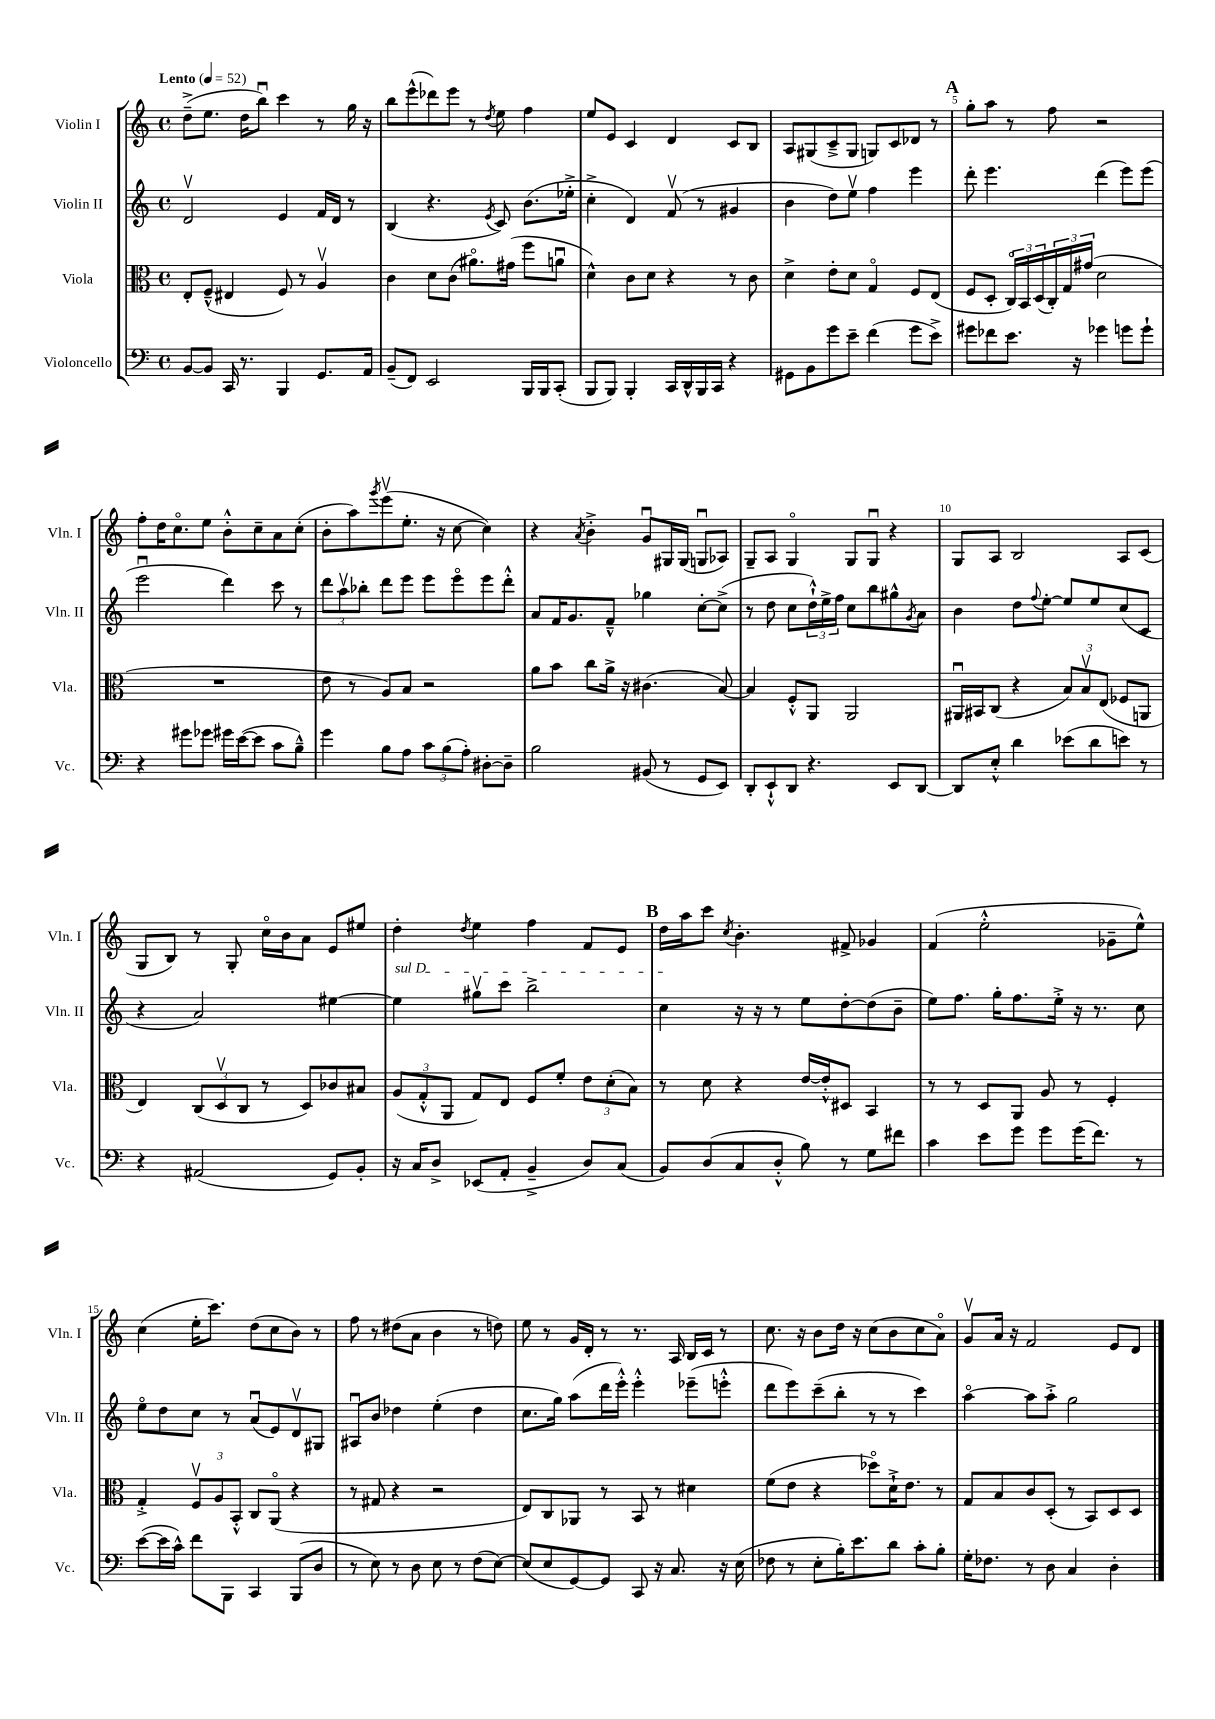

**kern	**kern	**kern	**kern
*part4	*part3	*part2	*part1
*staff4	*staff3	*staff2	*staff1
*I"Violoncello	*I"Viola	*I"Violin II	*I"Violin I
*I'Vc.	*I'Vla.	*I'Vln. II	*I'Vln. I
*clefF4	*clefC3	*clefG2	*clefG2
*k[]	*k[]	*k[]	*k[]
*M4/4	*M4/4	*M4/4	*M4/4
*met(c)	*met(c)	*met(c)	*met(c)
*MM52	*MM52	*MM52	*MM52
=1	=1	=1	=1
!	!	!	!LO:TX:a:B:t=Lento
[8BB/L	8E'/L	2dv/	(8dd~^\L
8BB/J]	(8F~^^/J	.	8.ee\J
16CC/	4E#X/	.	.
8.r	.	.	16dd\KL
.	.	.	8bbu\J)
4BBB/	8F/)	4e/	4ccc\
.	8r	.	.
8.GG/L	4Av/	16f/LL	8r
.	.	16d/JJ	.
.	.	8r	16gg\
16AA/Jk	.	.	16r
=2	=2	=2	=2
(8BB~/L	4c\	(4B/	8bb\L
8FF/J)	.	.	(8eee^^\
2EE/	8d\L	4.r	8ddd-X\)
.	(8c\J	.	8eee\J
.	8.a#X\L)	.	8r
.	.	8qe/	8qdd/
.	.	8c/)	8ee\
.	(16g#X\Jk	.	.
16BBB/LL	8ff\L	(8.b\L	4ff\
16BBB/J	.	.	.
(8CC'/J	8anu\J	.	.
.	.	16ee-X'^\Jk	.
=3	=3	=3	=3
8BBB/L	4d^^\)	4cc'^\	8ee/L
8BBB/J)	.	.	8e/J
4BBB'/	8c\L	4d/)	4c/
.	8d\J	.	.
16CC/LL	4r	(8fv/	4d/
16DD^^/	.	.	.
16BBB/	.	8r	.
16CC/JJ	.	.	.
4r	8r	4g#X/	8c/L
.	8c\	.	8B/J
=4	=4	=4	=4
8GG#X\L	4d^\	4b\	8A/L
8BB\	.	.	(8G#X/
8g\	8e'\L	8dd\L)	8c~^/
8e~\J	8d\J	8eev\J	8G#/J
(4f\	4G/	4ff\	8Gn/L)
.	.	.	8c/
8g\L	8F/L	4eee\	8d-X/J
8e^\J)	(8E/J	.	8r
!!LO:REH:place=s1:t=A
=5	=5	=5	=5
8g#X\L	8F/L	8ddd'\	8gg'\L
8f-X\	8D'/J	4.eee\	8aa\J
8.e\J	24C/LL)	.	8r
.	24BB/	.	.
.	(24D/	.	.
.	24C'/)	.	8ff\
.	24G/	.	.
16r	.	.	.
.	(24g#X/JJ	.	.
4g-X\	2d\	(4ddd\	2r
8gn\L	.	8eee\L)	.
8g`\J	.	(8eee\J	.
!!LO:LB:g=z
=6	=6	=6	=6
4r	1r	2eeeu\	8ff'\L
.	.	.	16dd\K
.	.	.	8.cc\
8g#X\L	.	.	.
8g-X\J	.	.	8ee\J
16g#X\LL	.	4ddd\)	8b'^^\L
([16e\J	.	.	.
8e\J]	.	.	8cc~\
8c\L	.	8ccc\	8a\
8B~^^\J)	.	8r	(8cc'\J
=7	=7	=7	=7
4g\	8e\	12ddd\L	8b'\L
.	.	12aav\	.
.	8r	.	8aa\)
.	.	12bb-X'\J	.
.	.	.	8qggg/
8B\L	8A/L)	8ddd\L	(8eeev\
8A\J	8B/J	8eee\J	8.ee'\J
12c\L	2r	8eee\L	.
.	.	.	16r
(12B\	.	.	.
.	.	8eee\	[8cc\
12A'\J)	.	.	.
[8D#X'\L	.	8eee\	4cc\])
8D#~\J]	.	8ddd'^^\J	.
=8	=8	=8	=8
2B\	8a\L	8a/L	4r
.	8b\J	16f/K	.
.	.	8.g/	.
.	.	.	8qa/
.	8cc\L	.	4b'^\
.	16a^\Jk	8f~^^/J	.
.	16r	.	.
(8BB#X/	(4.c#X\	4gg-X\	8gu/L
8r	.	.	16G#X/L
.	.	.	(16G#/JJ
8GG/L	.	[8cc'\L	8Gnu/L
8EE/J)	[8B/)	(8cc^\J]	8A-X/J)
=9	=9	=9	=9
8DD'/L	4B/]	8r	8G~/L
8EE`^^/	.	8dd\	8A/J
8DD/J	8F'^^/L	8cc\L	4G/
4.r	8AA/J	24dd`^^\L)	.
.	.	24ee^\	.
.	.	24ff\JJ	.
.	2AA/	8cc\L	8G/L
.	.	8bb\	8Gu/J
8EE/L	.	8gg#X^^\	4r
.	.	8qg/	.
[8DD/J	.	8a\J	.
=10	=10	=10	=10
8DD/L]	16AA#Xu/LL	4b\	8G/L
.	16BB#X/J	.	.
8E'^^/J	(8C/J	.	8A/J
4d\	4r	8dd\L	2B/
.	.	8qqff/	.
.	.	[8ee'\J	.
(8e-X\L	12B/L)	8ee/L]	.
.	12Bv/	.	.
8d\	.	8ee/	.
.	(12E/J	.	.
8en\J)	8F-X/L	(8cc/	8A/L
8r	8AAn/J	8c/J	(8c/J
!!LO:LB:g=z
=11	=11	=11	=11
4r	4E/)	4r	8G/L
.	.	.	8B/J)
(2AA#X/	(12C/L	2a/)	8r
.	12Dv/	.	.
.	.	.	8G'/
.	12C/J	.	.
.	8r	.	16cc\LL
.	.	.	16b\J
.	8D/L)	.	8a\J
8GG/L)	8c-X/	[4ee#X\	8e/L
8BB'/J	8B#X/J	.	8ee#X/J
=12	=12	=12	=12
!	!	!LO:TX:a:i:t=sul D	!
16r	(12A/L	4ee#\]	4dd'\
16C/KL	.	.	.
.	12G'^^/	.	.
8D^/J	.	.	.
.	12AA/J	.	.
.	.	.	8qdd/
(8EE-X/L	8G/L)	8gg#Xv\L	4ee\
8AA'/J	8E/J	8ccc\J	.
4BB~^/	8F/L	2bb^\	4ff\
.	8f'/J	.	.
8D/L)	12e\L	.	8f/L
.	(12d'\	.	.
(8C/J	.	.	8e/J
.	12B\J)	.	.
!!LO:REH:place=s1:t=B
=13	=13	=13	=13
8BB/L)	8r	4cc\	16dd\LL
.	.	.	16aa\J
(8D/	8d\	.	8ccc\J
.	.	.	8qcc/
8C/	4r	16r	4.b'\
.	.	16r	.
8D'^^/J	.	8r	.
8B\)	[16e/LL	8ee\L	.
.	16e'^^/J]	.	.
8r	8D#X/J	[8dd'\	8f#X^/
8G\L	4BB/	(8dd\]	4g-X/
8f#X\J	.	8b~\J	.
=14	=14	=14	=14
4c\	8r	8ee\L)	(4f/
.	8r	8.ff\J	.
8e\L	8D/L	.	2ee'^^\
.	.	16gg'\KL	.
8g\J	8AA/J	8.ff\	.
8g\L	8A/	.	.
.	.	16ee'^\Jk	.
(16g\K	8r	16r	.
8.f\J)	.	8.r	.
.	4F'/	.	8g-X~\L
8r	.	8cc\	8ee^^\J)
!!LO:LB:g=z
=15	=15	=15	=15
([8e\L	4G'^/	8ee\L	(4cc\
16e\L]	.	8dd\	.
16c^^\JJ)	.	.	.
8f\L	12Fv/L	8cc\J	16ee'\KL
.	.	.	8.ccc\J)
.	12A/	.	.
8BBB\J	.	8r	.
.	12BB'^^/J	.	.
4CC/	8C/L	(8au/L	(8dd\L
.	(8AA/J	8e/)	8cc\
(8BBB/L	4r	8dv/	8b\J)
8D/J	.	8G#X/J	8r
=16	=16	=16	=16
8r	8r	8A#Xu/L	8ff\
8E\)	8G#X/	8b/J	8r
8r	4r	4dd-X\	(8dd#X\L
8D\	.	.	8a\J
8E\	2r	(4ee'\	4b\
8r	.	.	.
(8F\L	.	4dd-\	8r
[8E\J)	.	.	8ddn\)
=17	=17	=17	=17
(8E/L]	8E/L)	8.cc\L	8ee\
8E/	8C/	.	8r
.	.	16gg\Jk)	.
[8GG/)	8AA-X/J	(8aa\L	16g/LL
.	.	.	16d'/JJ
8GG/J]	8r	16ddd\L	8r
.	.	16eee'^^\JJ)	.
8CC/	8BB/	4eee'^^\	8.r
16r	8r	.	.
8.C/	.	.	16A/
.	4d#X\	(8eee-X~\L	16B/LL
.	.	.	16c/JJ
16r	.	8eeen'^^\J	8r
(16E\	.	.	.
=18	=18	=18	=18
8F-X\	(8f\L	8ddd\L	8.cc\
8r	8e\J	8eee\)	.
.	.	.	16r
8E'\L	4r	(8ccc~\	8b\L
16B'\K)	.	8bb'\J	16dd\Jk
8.e\	.	.	16r
.	8dd-X\L)	8r	(8cc\L
8d\J	16d`^\K	8r	8b\
.	8.e\J	.	.
8c'\L	.	4ccc\)	8cc\
8B'\J	8r	.	8a\J)
=19	=19	=19	=19
16G'\KL	8G/L	[4aa\	8gv/L
8.F-X\J	.	.	.
.	8B/	.	16a/Jk
.	.	.	16r
8r	8c/	8aa\L]	2f/
8D\	(8D'/J	8aa'^\J	.
4C/	8r	2gg\	.
.	8BB/L)	.	.
4D'\	8D/	.	8e/L
.	8D/J	.	8d/J
==	==	==	==
*-	*-	*-	*-
